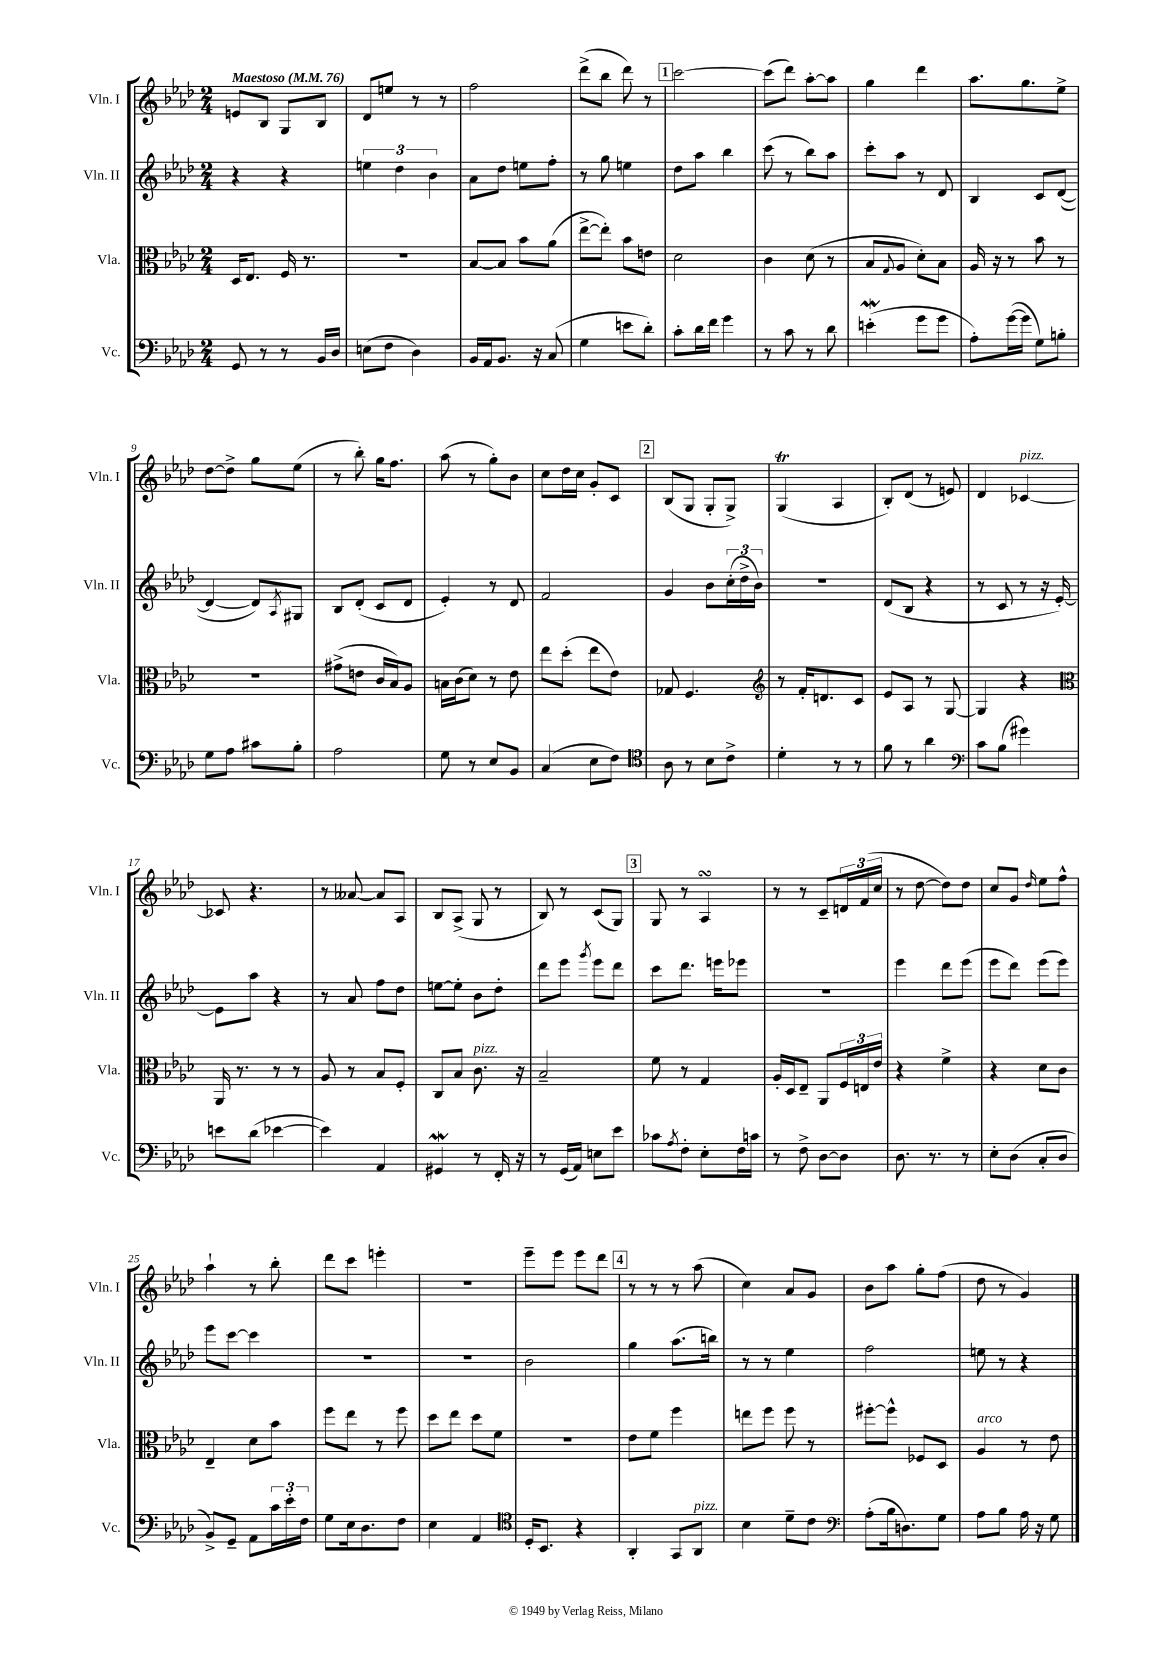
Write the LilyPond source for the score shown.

<<
\new StaffGroup <<
\new Staff = "s0" \with { instrumentName = "Vln. I" shortInstrumentName = "Vln. I" } {
    \clef treble \key aes \major \numericTimeSignature \time 2/4 \tempo "Maestoso" 4 = 76
    e'8 bes8 g8 bes8 |
    des'8 e''8 r8 r8 |
    f''2 |
    des'''8->( bes''8 des'''8) r8 |
    \mark \markup { \box "1" } c'''2~ |
    c'''8( des'''8) aes''8~-. aes''8 |
    g''4 des'''4 |
    aes''8. g''8. ees''8-> |
    des''8~ des''8-> g''8 ees''8( |
    r8 bes''8-.) g''16 f''8. |
    aes''8( r8 g''8-.) bes'8 |
    c''8 des''16 c''16 g'8-. c'8 |
    \mark \markup { \box "2" } bes8( g8 g8-. g8->) |
    g4\trill( aes4 |
    bes8-.) des'8( r8 e'8) |
    des'4 ces'4~^\markup { \italic "pizz." } |
    ces'8 r4. |
    r8 aeses'8~ aeses'8 aes8 |
    bes8 aes8->( g8 r8 |
    bes8) r8 c'8( g8) |
    \mark \markup { \box "3" } g8 r8 aes4\turn |
    r8 r8 c'8-- \tuplet 3/2 { d'16 f'16( c''16 } |
    r8 des''8~ des''8) des''8 |
    c''8 g'8 \grace { des''16 } ees''8 f''8-^ |
    aes''4-! r8 bes''8-. |
    des'''8 c'''8 e'''4-. |
    R2 |
    ees'''8-- ees'''8 ees'''8 des'''8 |
    \mark \markup { \box "4" } r8 r8 r8 aes''8( |
    c''4) aes'8 g'8 |
    bes'8 aes''8 g''8-. f''8( |
    des''8 r8 g'4) \bar "|." |
}
\new Staff = "s1" \with { instrumentName = "Vln. II" shortInstrumentName = "Vln. II" } {
    \clef treble \key aes \major \numericTimeSignature \time 2/4
    r4 r4 |
    \tuplet 3/2 { e''4 des''4 bes'4 } |
    aes'8 des''8 e''8 f''8-. |
    r8 g''8 e''4 |
    \mark \markup { \box "1" } des''8 aes''8 bes''4 |
    c'''8( r8 bes''8) aes''8 |
    c'''8-. aes''8 r8 des'8 |
    bes4 c'8 des'8~( |
    des'4~ des'8) \acciaccatura { aes8 } gis8 |
    bes8 des'8-.( c'8 des'8 |
    ees'4-.) r8 des'8 |
    f'2 |
    \mark \markup { \box "2" } g'4 bes'8 \tuplet 3/2 { c''16-.( des''16-> bes'16) } |
    R2 |
    des'8( bes8 r4 |
    r8 c'8 r8 r16 ees'16~-.) |
    ees'8 aes''8 r4 |
    r8 aes'8 f''8 des''8 |
    e''8~ e''8-. bes'8 des''8-. |
    des'''8 ees'''8 \acciaccatura { g'''8 } ees'''8 des'''8 |
    \mark \markup { \box "3" } c'''8 des'''8. e'''16 ees'''8 |
    r2 |
    ees'''4 des'''8 ees'''8( |
    ees'''8 des'''8) ees'''8( ees'''8) |
    ees'''8 c'''8~ c'''4 |
    r2 |
    R2 |
    bes'2 |
    \mark \markup { \box "4" } g''4 aes''8.( b''16) |
    r8 r8 ees''4 |
    f''2 |
    e''8 r8 r4 \bar "|." |
}
\new Staff = "s2" \with { instrumentName = "Vla." shortInstrumentName = "Vla." } {
    \clef alto \key aes \major \numericTimeSignature \time 2/4
    des16 ees8. f16 r8. |
    R2 |
    bes8~ bes8 bes'8 aes'8( |
    ees''8~-> ees''8-.) bes'8 e'8 |
    \mark \markup { \box "1" } des'2 |
    c'4 des'8( r8 |
    bes8 \appoggiatura { g8 } aes8 des'8-.) bes8 |
    aes16 r16 r8 bes'8 r8 |
    R2 |
    gis'8->( e'8 c'16 bes16) aes8 |
    b16 c'16( des'8) r8 ees'8 |
    ees''8 des''8-.( ees''8 ees'8) |
    \mark \markup { \box "2" } ges8 f4. |
    \clef treble r8 f'16-. d'8. c'8 |
    ees'8 aes8 r8 g8~ |
    g4 r4 |
    \clef alto aes,16 r8. r8 r8 |
    aes8 r8 bes8 f8-. |
    c8 bes8 c'8.^\markup { \italic "pizz." } r16 |
    bes2-- |
    \mark \markup { \box "3" } f'8 r8 g4 |
    aes16-. des16 ees8-- aes,8 \tuplet 3/2 { f16 e16 ees'16 } |
    r4 f'4-> |
    r4 des'8 c'8 |
    ees4-- des'8 bes'8 |
    f''8 ees''8 r8 f''8 |
    des''8 ees''8 des''8 f'8 |
    r2 |
    \mark \markup { \box "4" } ees'8 f'8 f''4 |
    e''8 f''8 f''8 r8 |
    fis''8~-. fis''8-^ fes8 des8 |
    aes4^\markup { \italic "arco" } r8 ees'8 \bar "|." |
}
\new Staff = "s3" \with { instrumentName = "Vc." shortInstrumentName = "Vc." } {
    \clef bass \key aes \major \numericTimeSignature \time 2/4
    g,8 r8 r8 bes,16 des16 |
    e8( f8 des4) |
    bes,16 aes,16 bes,8. r16 c8( |
    g4 e'8 des'8-.) |
    \mark \markup { \box "1" } c'8-. des'16 f'16 g'4 |
    r8 c'8 r8 des'8 |
    e'4-.\mordent( g'8 g'8 |
    aes8-.) g'16~( g'16 g8) b8-. |
    g8 aes8 cis'8 bes8-. |
    aes2 |
    g8 r8 ees8 bes,8 |
    c4( ees8 f8) |
    \mark \markup { \box "2" } \clef tenor aes8 r8 bes8 c'8-> |
    des'4-. r8 r8 |
    f'8 r8 aes'4 |
    \clef bass c'8 bes8( gis'4) |
    e'8 des'8( ees'4~ |
    ees'4) aes,4 |
    gis,4\mordent r8 f,16-. r16 |
    r8 g,16( aes,16) e8 ees'8 |
    \mark \markup { \box "3" } ces'8 \acciaccatura { aes8 } f8-. ees8-. f16 c'16 |
    r8 f8-> des8~ des8 |
    des8. r8. r8 |
    ees8-. des8( c8-. des8 |
    bes,8->) g,8-- aes,8 \tuplet 3/2 { c'16 ees'16-. f16 } |
    g8 ees16 des8. f8 |
    ees4 aes,4 |
    \clef tenor des16-. bes,8. r4 |
    \mark \markup { \box "4" } aes,4-. g,8 aes,8^\markup { \italic "pizz." } |
    bes4 des'8-- c'8 |
    \clef bass aes8-.( bes16 d8.) g8 |
    aes8 bes8 aes16 r16 g8 \bar "|." |
}
>>
>>
